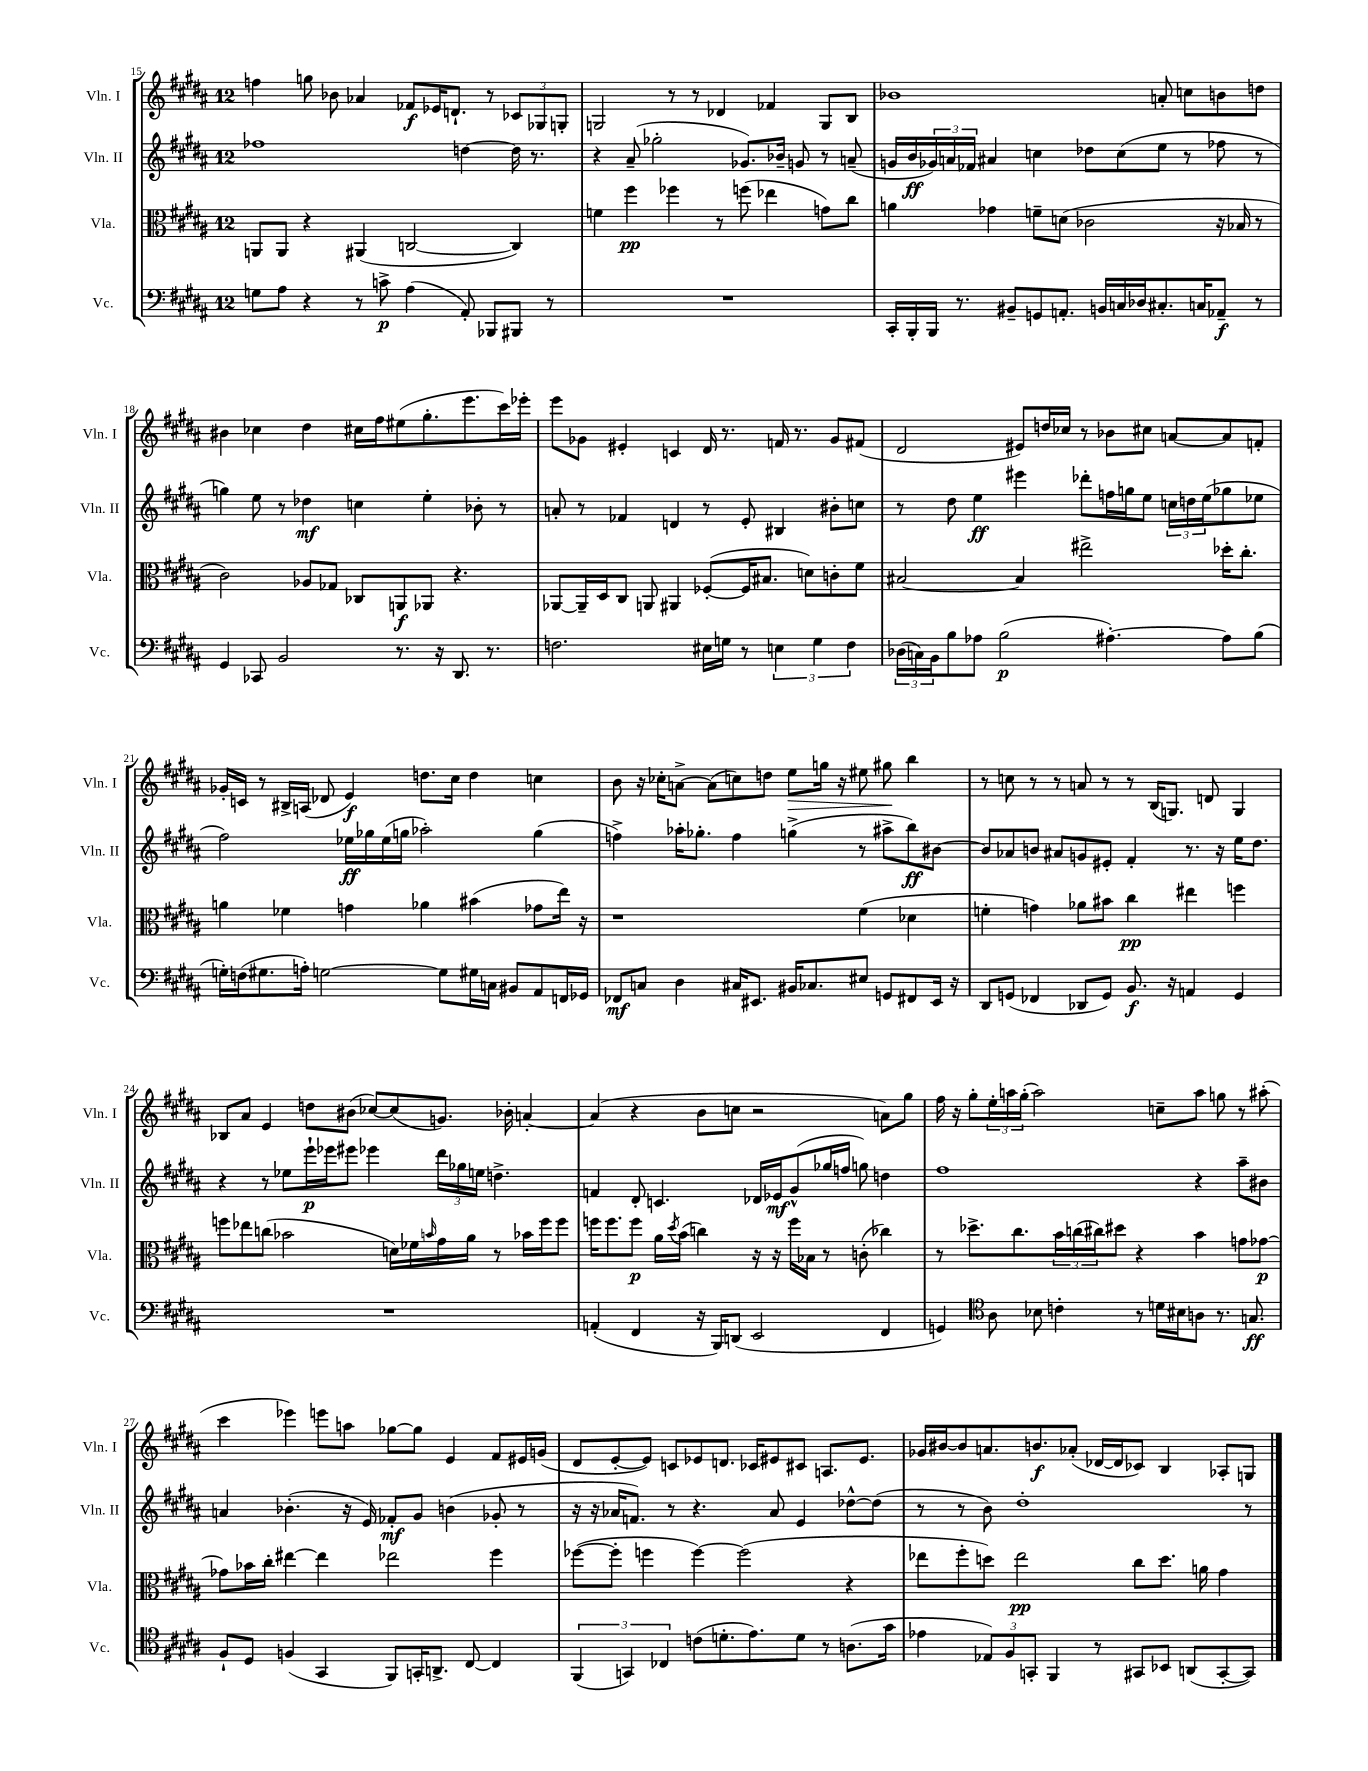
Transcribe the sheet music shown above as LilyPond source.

<<
\new StaffGroup <<
\new Staff = "s0" \with { instrumentName = "Vln. I" shortInstrumentName = "Vln. I" } {
    \clef treble \key b \major \once \override Staff.TimeSignature.style = #'single-digit \time 12/8
    f''4 g''8 bes'8 aes'4 fes'8\f ees'16 d'8.-! r8 \tuplet 3/2 { ces'8 ges8 g8-. } |
    g2 r8 r8 des'4 fes'4 g8 b8 |
    bes'1 a'8-. c''8 b'8 d''8 |
    bis'4 ces''4 dis''4 cis''16 fis''16 eis''8( gis''8.-. e'''8. cis'''16) ees'''16-. |
    e'''8 ges'8 eis'4-. c'4 dis'16 r8. f'16 r8. ges'8 fis'8( |
    dis'2 eis'8) d''16 ces''16 r8 bes'8 cis''8 a'8~ a'8 f'8-. |
    ges'16-. c'16 r8 bis16-> a16( des'8 e'4\f) d''8. cis''16 d''4 c''4 |
    b'8 r16 ces''16-. a'8~-> a'8( c''8) d''8 e''8\> g''16 r16 eis''8 gis''8\! b''4 |
    r8 c''8 r8 r8 a'8 r8 r8 b16( g8.) d'8 g4 |
    bes8 ais'8 e'4 d''8 bis'8( ces''8~) ces''8( g'8.) bes'16-. a'4~-. |
    a'4( r4 b'8 c''8 r2 a'8) gis''8 |
    fis''16 r16 gis''8-. \tuplet 3/2 { e''16-. a''16 gis''16-.( } a''2) c''8-- a''8 g''8 r8 ais''8-.( |
    cis'''4 ees'''4) e'''8 a''8 ges''8~ ges''8 e'4 fis'8 eis'16 g'16( |
    dis'8 e'8~-. e'8) c'8 ees'8 d'8. ces'16 eis'8 cis'8 a8. eis'8. |
    ges'16 bis'16~ bis'8 a'8. b'8.\f aes'8-.( des'16~ des'16 ces'8) b4 aes8-. g8 \bar "|." |
}
\new Staff = "s1" \with { instrumentName = "Vln. II" shortInstrumentName = "Vln. II" } {
    \clef treble \key b \major \once \override Staff.TimeSignature.style = #'single-digit \time 12/8
    fes''1 d''4~ d''16 r8. |
    r4 ais'8--( ges''2-. ges'8.) bes'16-- g'8 r8 a'8--( |
    g'16 b'16\ff \tuplet 3/2 { ges'16) a'16 fes'16 } ais'4 c''4 des''8 c''8( e''8 r8 fes''8 r8 |
    g''4) e''8 r8 des''4\mf c''4 e''4-. bes'8-. r8 |
    a'8-. r8 fes'4 d'4 r8 e'8-. bis4 bis'8-. c''8 |
    r8 dis''8 e''4\ff eis'''4 des'''8-. f''16 g''16 e''8 \tuplet 3/2 { c''16 d''16 e''16( } ges''8 ees''8 |
    fis''2) ees''16\ff ges''16 ees''16( g''16 aes''2-.) g''4( |
    f''4->) aes''16-. ges''8.-. f''4 g''4->( r8 ais''8-> b''8\ff) bis'8~ |
    bis'8 aes'8 b'8 ais'8 g'8 eis'8-. fis'4-. r8. r16 e''16 dis''8. |
    r4 r8 ees''8 e'''16-!\p ees'''16 eis'''8 ees'''4 \tuplet 3/2 { dis'''16 ges''16 e''16 } d''4.-> |
    f'4 dis'8-. c'4. des'16 ees'16\mf gis'8-^( ges''16 f''16 g''8) d''4 |
    fis''1 r4 ais''8-- bis'8 |
    a'4 bes'4.-.( r16 e'16) fes'8-.\mf gis'8 b'4( ges'8-. r8 |
    r16 r16 aes'16 f'8.) r8 r4. aes'8 e'4 des''8~-^ des''8( |
    r8 r8 b'8) dis''1-. r8 \bar "|." |
}
\new Staff = "s2" \with { instrumentName = "Vla." shortInstrumentName = "Vla." } {
    \clef alto \key b \major \once \override Staff.TimeSignature.style = #'single-digit \time 12/8
    a,8 a,8 r4 ais,4( c2~ c4) |
    f'4 fis''4\pp fes''4 r8 f''8( ees''4 g'8) cis''8 |
    a'4 ges'4 f'8-- d'8( ces'2 r16 bes16 r8 |
    cis'2) aes8 ges8 ces8 a,8\f aes,8 r4. |
    aes,8~ aes,16-- dis16 cis8 a,8 ais,4 fes8~-.( fes16 bis8. d'8) c'8-. fis'8 |
    bis2~ bis4 eis''2-> des''16-. cis''8.-. |
    a'4 fes'4 g'4 aes'4 bis'4( ges'8 e''16) r16 |
    r1 fis'4( des'4 |
    f'4-. g'4) aes'8 bis'8 cis''4\pp eis''4 f''4 |
    f''8 ees''8 c''8( bes'2 d'16) fes'16 \grace { b'16 } gis'16 ais'16 r8 bes'16 f''16 f''8 |
    f''16 f''8. f''8\p ais'16 \acciaccatura { dis''8 } b'16( c''4) r16 r16 f''16 bes16 r8 c'8-.( ces''4) |
    r8 des''8.-> cis''8. \tuplet 3/2 { b'16 c''16( cis''16) } dis''8 r4 b'4 g'8 ges'8~\p |
    ges'8 bes'16 cis''16-. eis''4~ eis''4 ees''2 fis''4 |
    fes''8~( fes''8-. f''4 f''4~) f''2( r4 |
    ees''8 fis''8-. d''8) ees''2\pp cis''8 d''8. a'16 gis'4 \bar "|." |
}
\new Staff = "s3" \with { instrumentName = "Vc." shortInstrumentName = "Vc." } {
    \clef bass \key b \major \once \override Staff.TimeSignature.style = #'single-digit \time 12/8
    g8 ais8 r4 r8 c'8->\p ais4( ais,8-.) bes,,8 bis,,8 r8 |
    R1. |
    cis,16-. b,,16-. b,,16 r8. bis,8-- g,8 a,8.-. b,16 c16 des16 cis8.-. c16 aes,8--\f r8 |
    gis,4 ces,8 b,2 r8. r16 dis,8. r8. |
    f2. eis16 g16 r8 \tuplet 3/2 { e4 g4 f4 } |
    \tuplet 3/2 { des16( c16) b,16 } b8 aes8 b2\p( ais4.~-.) ais8 b8( |
    g16-.) f16( gis8. a16-.) g2~ g8 gis16 c16 bis,8 ais,8 f,16 ges,16 |
    fes,8\mf c8 dis4 cis16 eis,8. bis,16 ces8. eis8 g,8 fis,8 eis,16 r16 |
    dis,8 g,8( fes,4 des,8 g,8) b,8.\f r16 a,4 g,4 |
    R1. |
    a,4-.( fis,4 r16 b,,16) d,8( e,2 fis,4 |
    g,4) \clef tenor ais8 bes8 c'4-. r8 d'16 bis16 a8 r8. g8.\ff |
    fis8-! dis8 f4( gis,4 fis,8) g,16-. a,8.-> cis8~ cis4 |
    \tuplet 3/2 { fis,4( g,4) ces4 } c'8( d'8.-. e'8.) d'8 r8 a8.( gis'16 |
    ees'4 \tuplet 3/2 { ees8) fis8 g,8-. } fis,4 r8 gis,8 bes,8 a,8( gis,8~-. gis,8) \bar "|." |
}
>>
>>
\layout { \context { \Score currentBarNumber = #15 } }
